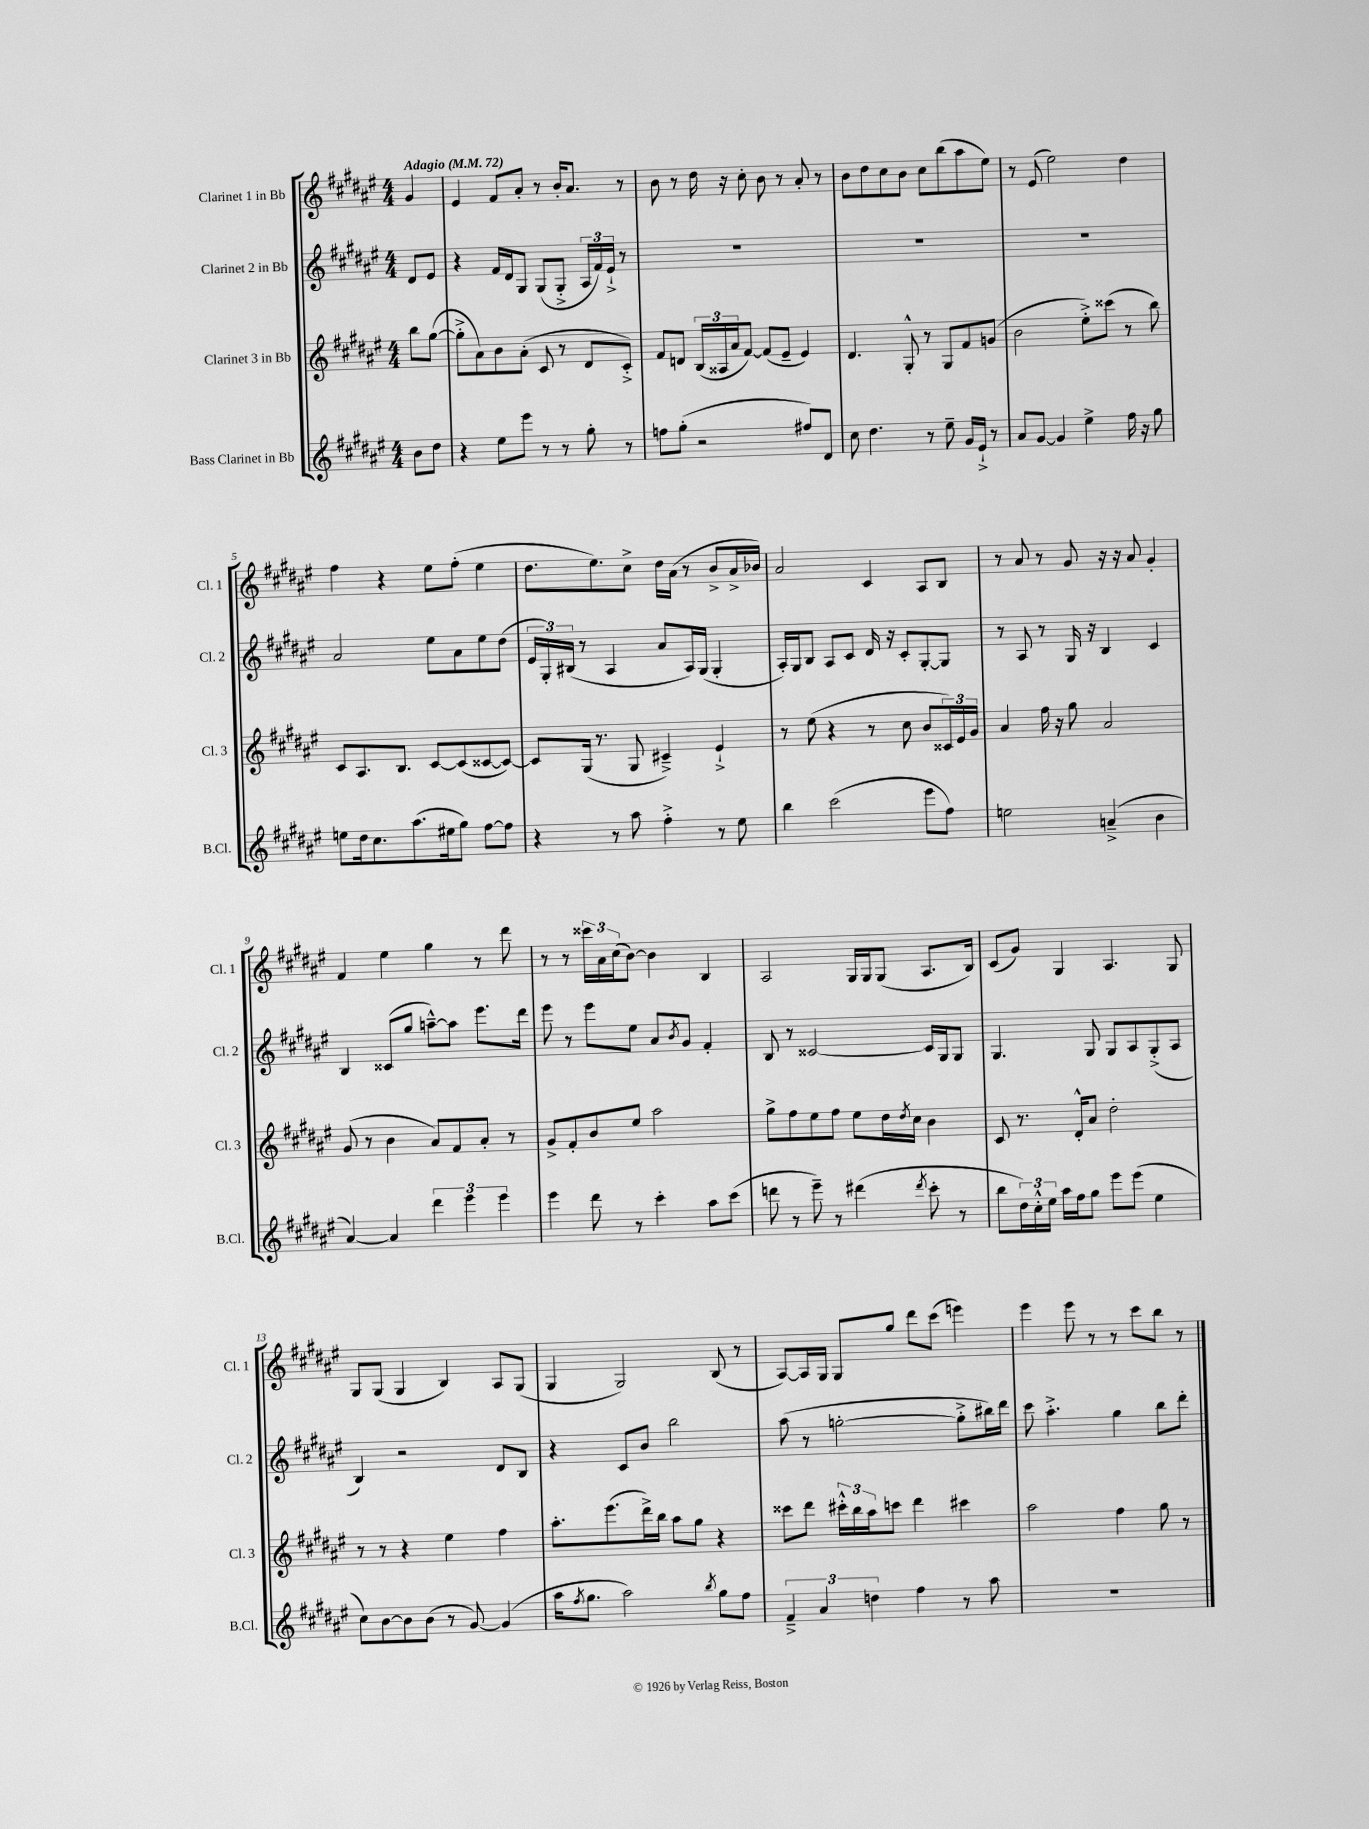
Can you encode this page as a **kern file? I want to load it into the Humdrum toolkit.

**kern	**kern	**kern	**kern
*part4	*part3	*part2	*part1
*staff4	*staff3	*staff2	*staff1
*I"Bass Clarinet in Bb	*I"Clarinet 3 in Bb	*I"Clarinet 2 in Bb	*I"Clarinet 1 in Bb
*I'B.Cl.	*I'Cl. 3	*I'Cl. 2	*I'Cl. 1
*clefG2	*clefG2	*clefG2	*clefG2
*k[f#c#g#d#a#e#]	*k[f#c#g#d#a#e#]	*k[f#c#g#d#a#e#]	*k[f#c#g#d#a#e#]
*M4/4	*M4/4	*M4/4	*M4/4
*MM72	*MM72	*MM72	*MM72
=	=	=	=
!	!	!	!LO:TX:a:B:t=Adagio
8b\L	8bb\L	8d#/L	4g#/
8dd#\J	([8gg#\J	8e#/J	.
=1	=1	=1	=1
4r	8gg#'^\L]	4r	4e#/
.	8a#\)	.	.
8ee#\L	8b\	16f#/LL	8f#/L
.	.	16d#/J	.
8eee#\J	(8a#'\J	8G#/J	8a#'/J
8r	8c#/	(8G#/L	8r
8r	8r	8G#'^/J	16b'/KL
.	.	.	8.a#/J
8gg#'\	8d#/L	24A#/LL	.
.	.	24f#/)	.
.	.	24e#`^/JJ	.
8r	8c#'^/J)	8r	8r
=2	=2	=2	=2
8ffn\L	8f#/L	1r	8b\
(8gg#'\J	8dn/J	.	8r
2r	(24B/LL	.	16dd#\
.	24A##X/	.	.
.	.	.	16r
.	24a#/J	.	.
.	[8f#/J)	.	8cc#'\
.	(8f#/L]	.	8b\
.	8e#~/J	.	8r
8ff#X/L)	4e#/)	.	8a#'/
8d#/J	.	.	8r
=3	=3	=3	=3
8cc#\	4.d#/	1r	8b\L
4.dd#\	.	.	8dd#\
.	.	.	8cc#\
.	8G#'^^/	.	8b\J
8r	8r	.	8cc#\L
8ee#~\	8G#/L	.	(8bb\
16g#/LL	8f#/	.	8aa#\
16e#`^/JJ	.	.	.
8r	(8gn/J	.	8ee#\J)
=4	=4	=4	=4
8a#/L	2b\	1r	8r
[8g#/J	.	.	(8e#/
4g#/]	.	.	2ee#\)
4ee#^\	8ee#'^\L)	.	.
.	(8ccc##X\J	.	.
16ff#\	8r	.	4dd#\
16r	.	.	.
8gg#\	8bb\)	.	.
!!LO:LB:g=z
=5	=5	=5	=5
8een\L	8c#/L	2a#/	4ff#\
16dd#\k	8.A#/	.	.
8.cc#\	.	.	.
.	.	.	4r
.	8.B/J	.	.
(8.aa#\	.	.	.
.	[8c#/L	8ee#\L	8ee#\L
16ee#X\k	.	.	.
8gg#\J)	(8c#/]	8a#\	(8ff#'\J
[8ff#\L	[8c##X/	8ee#\	4ee#\
8ff#\J]	8c##/J_)	(8dd#\J	.
=6	=6	=6	=6
4r	8c##/L]	24e#/LL	8.dd#\L
.	.	24G#'/)	.
.	.	(24B#X/JJ	.
.	(16G#/Jk	8r	.
.	8.r	.	8.ee#\)
8r	.	4A#/	.
8aa#\	8G#/	.	8cc#^\J
4ff#'^\	4c#X~^/)	8a#/L	16dd#\LL
.	.	.	(16a#\JJ
.	.	16A#/L)	8r
.	.	(16G#/JJ	.
8r	4e#`^/	4G#'/	8b^/L
8ee#\	.	.	16a#^/L
.	.	.	16b-X/JJ)
=7	=7	=7	=7
4bb\	8r	16A#'/LL)	2a#/
.	.	16G#/J	.
.	(8ee#\	8B/J	.
(2ccc#\	4r	8A#/L	.
.	.	8c#/J	.
.	8r	16d#/	4c#/
.	.	16r	.
.	8cc#\	8c#'/L	.
8eee#\L	8b/L	[8G#'/	8A#/L
8ff#\J)	24c##X/L)	8G#/J]	8B/J
.	24e#/	.	.
.	24g#/JJ	.	.
=8	=8	=8	=8
2een\	4a#/	8r	8r
.	.	8A#/	8a#/
.	16ff#\	8r	8r
.	16r	.	.
.	8gg#\	16G#/	8g#/
.	.	16r	.
(4an~^/	2a#/	4B/	16r
.	.	.	16r
.	.	.	8a#/
4b\	.	4c#/	4g#'/
!!LO:LB:g=z
=9	=9	=9	=9
[4a#/)	(8g#/	4B/	4f#/
.	8r	.	.
4a#/]	4b\	(8c##X/L	4ee#\
.	.	8gg#/J	.
6ddd#\	8a#/L)	[8aan~^^\L)	4gg#\
.	8f#/	8aa\J]	.
6eee#\	.	.	.
.	8a#'/J	8.eee#\L	8r
6eee#\	.	.	.
.	8r	.	8ddd#\
.	.	16ddd#\Jk	.
=10	=10	=10	=10
4eee#\	8g#^/L	8eee#\	8r
.	8f#'/	8r	8r
8ddd#\	8b/	8eee#\L	24ccc##X\LL
.	.	.	24a#\
.	.	.	(24cc#\J
8r	8ee#/J	8ee#\J	[8b\J)
4ccc#'\	2aa#\	8a#/L	4b\]
.	.	8qb/	.
.	.	8g#/J	.
8aa#\L	.	4f#'/	4B/
(8ccc#\J	.	.	.
=11	=11	=11	=11
8dddn\	8gg#^\L	8B/	2A#/
8r	8ff#\	8r	.
8eee#~\)	8ee#\	[2c##X/	.
8r	8ff#\J	.	.
(4ddd#X\	8ee#\L	.	16G#/LL
.	.	.	16G#/J
.	16dd#\L	.	(8G#/J
.	8qdd#/	.	.
.	16cc#\JJ	.	.
8qddd#/	.	.	.
8ccc#'\	4b\	16c##/LL]	8.A#/L
.	.	16G#/J	.
8r	.	8G#/J	.
.	.	.	16B/Jk)
=12	=12	=12	=12
8bb\L	8c#/	4.G#/	(8c#/L
24dd#\L)	8.r	.	8g#/J)
24cc#'^^\	.	.	.
24ee#\JJ	.	.	.
16aa#\LL	.	.	4G#/
16ff#\J	16d#'^^/KL	.	.
8gg#\J	8a#/J	8G#/	.
8eee#\L	2dd#'\	8G#/L	4.A#/
(8eee#\J	.	8A#/	.
4ee#\	.	(8G#'^/	.
.	.	8A#/J	8G#/
!!LO:LB:g=z
=13	=13	=13	=13
8cc#\L)	8r	4B/)	8G#/L
[8b\	8r	.	(8G#/J
8b\]	4r	2r	4G#/
(8b\J	.	.	.
8r	4ee#\	.	4B/)
[8g#/)	.	.	.
(4g#/]	4ff#\	8d#/L	8A#/L
.	.	8B/J	(8G#/J
=14	=14	=14	=14
16aa#\KL	8.aa#'\L	4r	4G#/
8qff#/	.	.	.
8.gg#\J	.	.	.
.	(8.eee#\	.	.
2aa#\)	.	8c#/L	2G#/)
.	16ddd#^\L)	8b/J	.
.	16bb\JJ	.	.
.	8aa#\L	2bb\	.
.	8gg#\J	.	.
8qbb/	.	.	.
8gg#\L	4r	.	(8B/
8ff#\J	.	.	8r
=15	=15	=15	=15
6f#~^/	8ccc##X\L	(8aa#\	[8A#/L)
.	8ddd#\J	8r	16A#/L]
6a#/	.	.	.
.	.	.	16G#/JJ
.	24ccc#X'^^\LL	[2ggn'\	8G#/L
.	24bb\	.	.
6ddn\	24aa#\J	.	.
.	8cccn\J	.	8gg#/J
4ff#\	4ddd#\	.	8ddd#\L
.	.	.	(8ccc#\J
8r	4ccc#X\	8gg'^\L]	4eeen\)
8aa#\	.	16bb#X\L)	.
.	.	16ddd#\JJ	.
=16	=16	=16	=16
1r	2aa#\	8ccc#\	4eee#\
.	.	4.aa#'^\	.
.	.	.	8eee#\
.	.	.	8r
.	4ff#\	4gg#\	8r
.	.	.	8ccc#\L
.	8gg#\	8bb\L	8bb\J
.	8r	8ddd#'\J	8r
==	==	==	==
*-	*-	*-	*-
